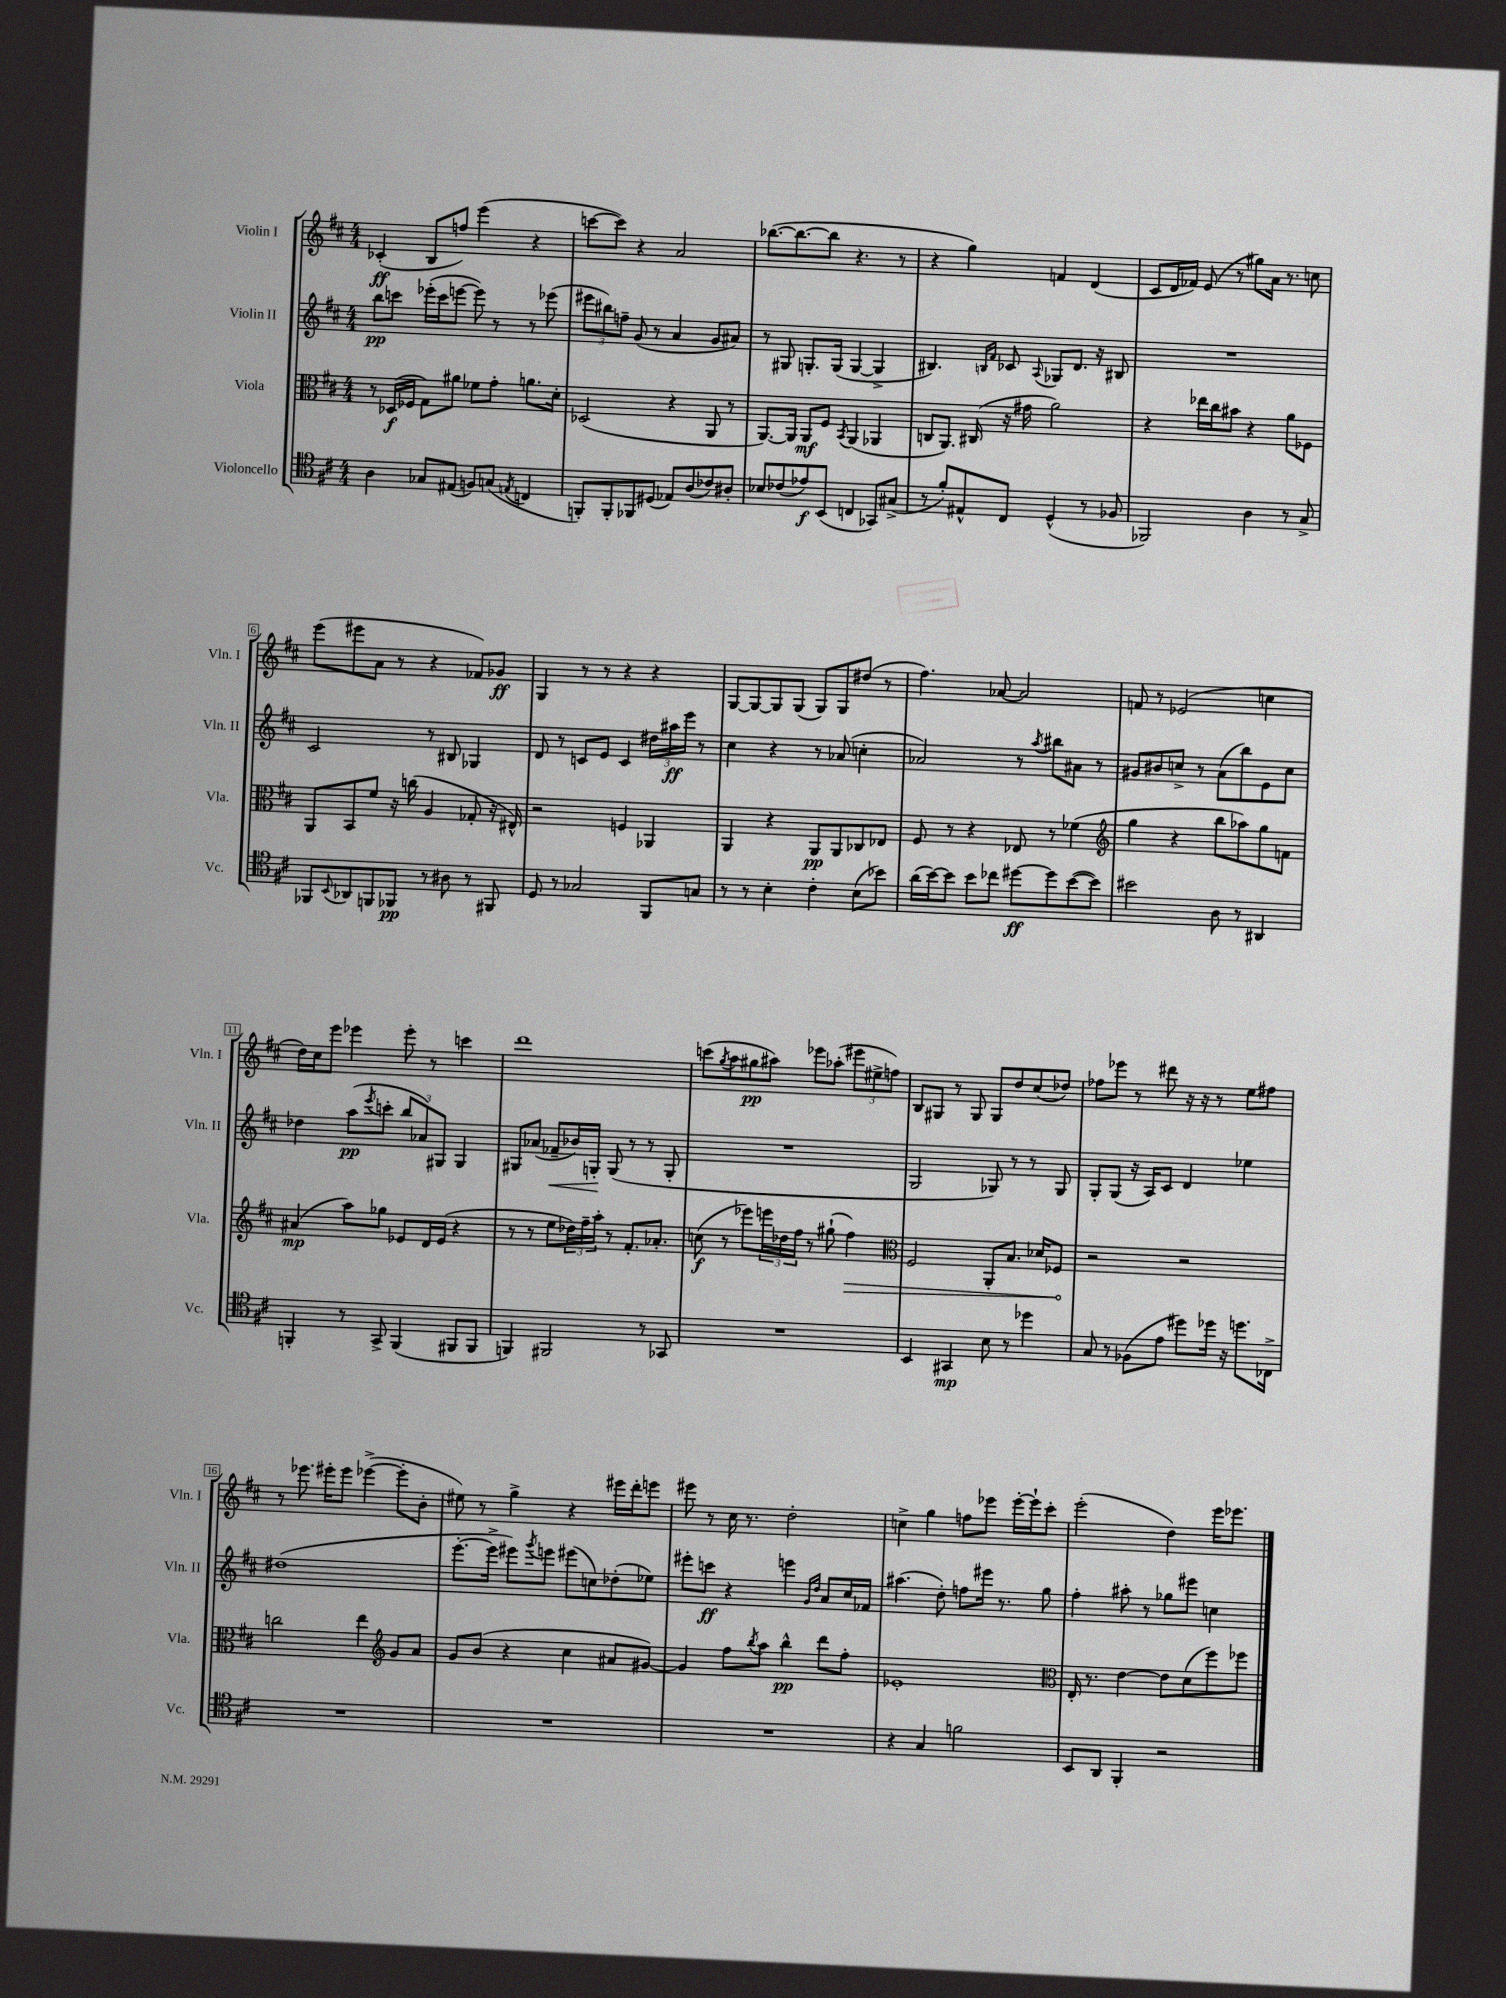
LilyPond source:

<<
\new StaffGroup <<
\new Staff = "s0" \with { instrumentName = "Violin I" shortInstrumentName = "Vln. I" } {
    \clef treble \key d \major \numericTimeSignature \time 4/4
    ces'4-.\ff( b8 f''8) e'''4( r4 |
    c'''8~ c'''8) r4 a'2 |
    bes''8.~( bes''8.~ bes''8 r4. r8 |
    r4 g''4) f'4 d'4( |
    cis'8 d'16 fes'16) e'8( r8 gis''8) a'16 r8. c''8 |
    e'''8( eis'''8 a'8 r8 r4 fes'8) ges'8\ff |
    g4 r8 r8 r4 r4 |
    g8~ g8~ g8 g8( g8) g8 dis''8( r8 |
    fis''4.) aes'8~ aes'2 |
    f'8 r8 ees'2( c''4 |
    d''16) cis''16 e'''8 ees'''4 ees'''8-. r8 c'''4 |
    d'''1 |
    c'''8( \acciaccatura { g''8 } a''8 gis''8\pp ais''8) ees'''8 aes''8-.( \tuplet 3/2 { eis'''8 eis''8-> f''8) } |
    b8 gis8 r8 gis8 gis8 d''8 cis''8( des''8) |
    fes''8 ees'''8 r8 dis'''8 r16 r16 r8 e''8 fis''8 |
    r8 ees'''8. eis'''16-. eis'''8 ees'''4~->( ees'''8-. b'8-. |
    eis''8) r8 g''4-> r4 eis'''16 d'''16-. e'''8 |
    eis'''8 r8 cis''16 r8. d''2-. |
    c''4-> g''4 f''8 ees'''8 ees'''16~-. ees'''16-! cis'''8-. |
    e'''2-.( d''4) e'''16 ees'''8. \bar "|." |
}
\new Staff = "s1" \with { instrumentName = "Violin II" shortInstrumentName = "Vln. II" } {
    \clef treble \key d \major \numericTimeSignature \time 4/4
    b''8\pp c'''8 ees'''16-.( c'''16 e'''8~ e'''8) r8 r8 ees'''8( |
    \tuplet 3/2 { eis'''8 bis''8) f''8-- } g'8( r8 a'4 g'8 ais'8) |
    r8 gis8 g8.-. g16( g4~ g4-> |
    bis4.) \grace { b16 fis'16 } ces'8 \appoggiatura { a8 } ges8 d'8. r16 bis8 |
    R1 |
    cis'2 r8 bis8 ges4 |
    d'8 r8 c'8 e'8 c'4 \tuplet 3/2 { dis''16 ais''16\ff e'''16 } r8 |
    cis''4 r4 r8 aes'8( c''4-. |
    aes'2) r8 \acciaccatura { a''8 } bis''8 ais'8 r8 |
    gis'8 bis'8 c''8-> r8 a'8( b''8) e'8 c''8 |
    des''4 a''8\pp( \acciaccatura { e'''8 } c'''8-. \tuplet 3/2 { b''8 aes'8) gis8 } gis4 |
    gis8 aes'8( fes'8--\< bes'16) g16-.\! g8( r8 r8 g8-. |
    R1 |
    g2 ges8) r8 r8 ges8 |
    g8-. g8( r16 a16) cis'8 d'4 ees''4 |
    dis''1( |
    e'''8.~-. e'''16-> eis'''8) \acciaccatura { g'''8 } e'''8 eis'''8( c''8) des''8-.( ees''8) |
    eis'''8-. c'''8\ff r4 e'''4 \grace { g'16 d''16 } a'8 cis''16 fes'16 |
    ais''4.( d''8-.) f''8 eis'''16 r8. g''8 |
    fis''4-. ais''8-. r8 ges''8 eis'''8 c''4 \bar "|." |
}
\new Staff = "s2" \with { instrumentName = "Viola" shortInstrumentName = "Vla." } {
    \clef alto \key d \major \numericTimeSignature \time 4/4
    r8 des16\f( fes16 g8) ais'8 fes'8 g'8-. a'8. d'16-. |
    des2( r4 a,8 r8 |
    a,8.~) a,16 a,8\mf fis8 \acciaccatura { b,8 } a,4( aes,4 |
    c8 a,8.) cis16( r16 gis'16 a'2) |
    r4 ees''16 cis''16 bis'8 r4 a'8 fes8 |
    a,8 b,8 fis'8 r16 c''16( a4 ges8-. r16 eis16-^) |
    r2 f4 aes,4 |
    a,4 r4 a,8\pp a,8 ces8 ees8 |
    fis8 r8 r4 ees8 r8 fes'4( |
    \clef treble g''4 r4 b''8 aes''8) g''8 f'8 |
    ais'4\mp( a''8) ges''8 ees'8 d'16 ees'16( r4 |
    r8 r8 e''8 \tuplet 3/2 { des''16) fis''16-- a''16-. } r8 fis'8.-. aes'8.-. |
    c''8\f( r8 ees'''8) \tuplet 3/2 { e'''16 des''16 fis''16 } r8 gis''8-!( \once \override Hairpin.circled-tip = ##t fis''4\>) |
    \clef alto fis2 a,8-. b8. des'16 fes8\! |
    r2 r2 |
    c''2 e''4 \clef treble g'8 a'8 |
    g'8 b'8( r4 cis''4 ais'8 gis'8~) |
    gis'4 fis''8 \acciaccatura { b''8 } a''8 b''4-^\pp d'''8 fis''8-. |
    ees'1-. |
    \clef alto e16-. r8. e'4~ e'8 d'8( fis''8) fes''8 \bar "|." |
}
\new Staff = "s3" \with { instrumentName = "Violoncello" shortInstrumentName = "Vc." } {
    \clef tenor \key d \major \numericTimeSignature \time 4/4
    a4 ges8 eis8( f8) g8( \acciaccatura { e8 } c4 |
    f,8-.) f,8-. fes,8 dis8( ees8) a8( ces'8) ais8-. |
    bes8 ces'8( ees'8\f) b,8( c4 ges,8) gis8->( |
    r8 fis'8-.) eis8-^ cis8 d4-^( r8 fes8 |
    fes,2) a4 r8 g8-> |
    fes,8 \appoggiatura { b,8 } aes,8 f,8 fes,8\pp r8 ais8 r8 fis,8 |
    d8 r8 ges2 fis,8 g8 |
    r8 r8 b4-. cis'4-. b8( bes'8) |
    a'16( b'16~) b'8 b'8 ces''8 dis''8~\ff dis''8 b'8~( b'8) |
    bis'2 a8 r8 ais,4 |
    f,4-. r8 g,8-> f,4( fis,8 fis,8 |
    f,4) fis,2 r8 ges,8 |
    R1 |
    b,4 gis,4\mp b8 r8 des''4 |
    g8 r8 fes8( e'8 dis''8) des''16 r16 d''8. ces16-> |
    R1 |
    R1 |
    R1 |
    r4 g4 f'2 |
    b,8 a,8 fis,4-. r2 \bar "|." |
}
>>
>>
\layout { \context { \Score \override BarNumber.stencil = #(make-stencil-boxer 0.1 0.3 ly:text-interface::print) } }
